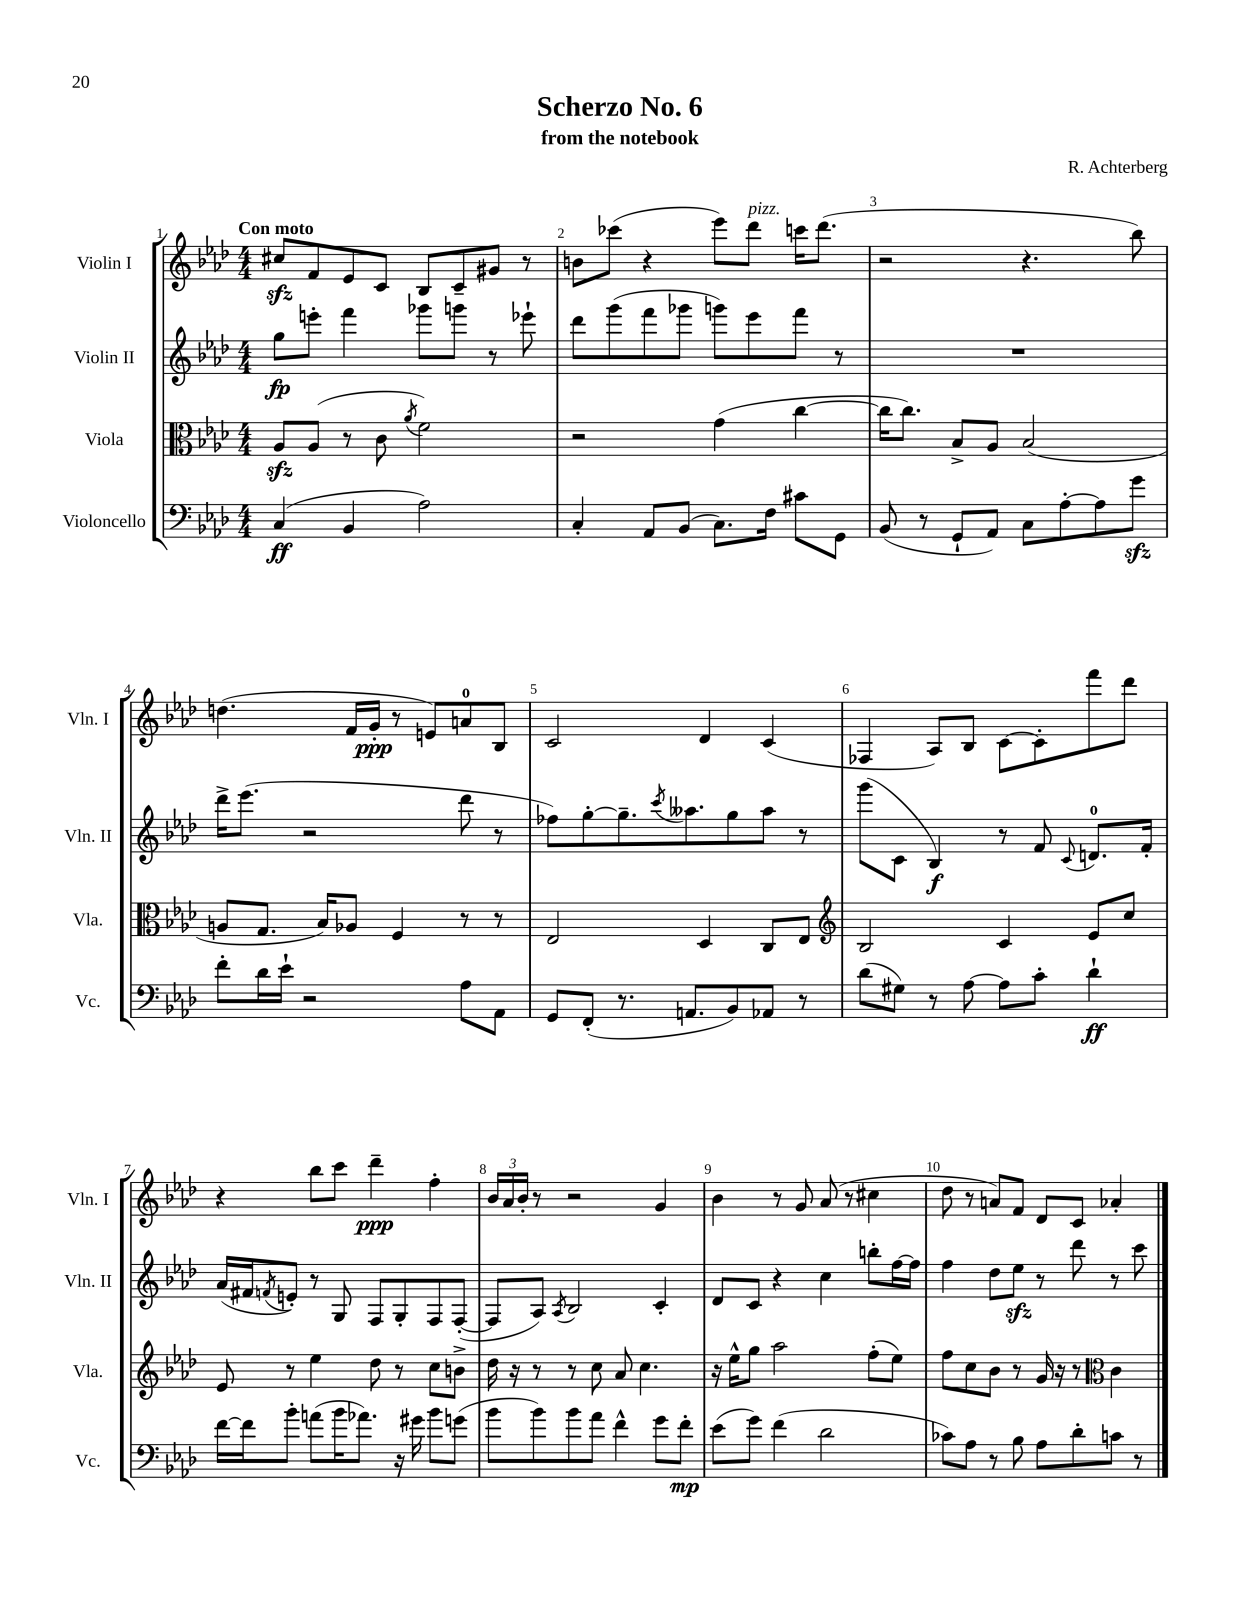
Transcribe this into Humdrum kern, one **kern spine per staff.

**kern	**kern	**kern	**kern
*staff4	*staff3	*staff2	*staff1
*clefF4	*clefC3	*clefG2	*clefG2
*k[b-e-a-d-]	*k[b-e-a-d-]	*k[b-e-a-d-]	*k[b-e-a-d-]
*M4/4	*M4/4	*M4/4	*M4/4
(4C	8A-	8gg	8cc#
.	(8A-	8eee'	8f
4BB-	8r	4fff	8e-
.	8c	.	8c
.	8qa-	.	.
2A-)	2f)	8ggg-	8B-
.	.	8ggg	8c~
.	.	8r	8g#
.	.	8eee-`	8r
=	=	=	=
4C'	2r	8ddd-	8b
.	.	(8ggg	(8ccc-
8AA-	.	8fff	4r
(8BB-	.	8ggg-	.
8.C)	(4g	8ggg)	8eee-)
.	.	8eee-	8ddd-
16F	.	.	.
8c#	[4cc	8fff	16ccc
.	.	.	(8.ddd-
8GG	.	8r	.
=	=	=	=
(8BB-	16cc]	1r	2r
.	8.cc)	.	.
8r	.	.	.
8GG`	8B-^	.	.
8AA-)	8A-	.	.
8C	(2B-	.	4.r
[8A-'	.	.	.
8A-]	.	.	.
8g	.	.	8bb-)
=	=	=	=
8f'	8A	16ddd-^	(4.dd
.	.	(8.eee-	.
16d-	8.G	.	.
16e-`	.	.	.
2r	.	2r	.
.	16B-)	.	.
.	8A-	.	16f
.	.	.	16g'
.	4F	.	8r
.	.	.	8e)
8A-	8r	8ddd-	8a
8AA-	8r	8r	8B-
=	=	=	=
8GG	2E-	8ff-)	2c
(8FF'	.	[8gg'	.
8.r	.	8.gg~]	.
.	.	8qccc	.
8.AA	.	8.aa--	.
.	4D-	.	4d-
8BB-)	.	8gg	.
8AA-	8C	8aa--	(4c
8r	8E-	8r	.
=	=	=	=
*	*clefG2	*	*
(8d-	2B-	(8ggg	4F-
8G#)	.	8c	.
8r	.	4B-)	8A-)
[8A-	.	.	8B-
8A-]	4c	8r	[8c
8c'	.	8f	8c']
.	.	8qqc	.
4d-`	8e-	8.d	8fff
.	8cc	.	8ddd-
.	.	16f'	.
=	=	=	=
[16f	8e-	(16a-	4r
16f]	.	16f#	.
.	.	8qf	.
8b-'	8r	8e')	.
(8a	4ee-	8r	8bb-
16b-	.	8G	8ccc
8.a-)	.	.	.
.	8dd-	8F	4ddd-~
16r	8r	8G'	.
16g#	.	.	.
8b-	8cc	8F	4ff'
(8g	8b^	([8F'	.
=	=	=	=
8b-	16dd-	8F]	24b-
.	.	.	24a-
.	16r	.	.
.	.	.	24b-'
8b-)	8r	8A-)	8r
.	.	8qA-	.
8b-	8r	2B-	2r
8a-	8cc	.	.
4f^^	8a-	.	.
.	4.cc	.	.
8g	.	4c'	4g
8f'	.	.	.
=	=	=	=
(8e-	16r	8d-	4b-
.	16ee-^^	.	.
8g)	8gg	8c	.
(4f	2aa-	4r	8r
.	.	.	8g
2d-	.	4cc	(8a-
.	.	.	8r
.	(8ff'	8bb'	4cc#
.	8ee-)	[16ff	.
.	.	16ff]	.
=	=	=	=
8c-)	8ff	4ff	8dd-
8A-	8cc	.	8r
8r	8b-	8dd-	8a)
8B-	8r	8ee-	8f
8A-	16g	8r	8d-
.	16r	.	.
8d-'	8r	8ddd-	8c
*	*clefC3	*	*
8c	4c	8r	4a-'
8r	.	8ccc	.
==	==	==	==
*-	*-	*-	*-
